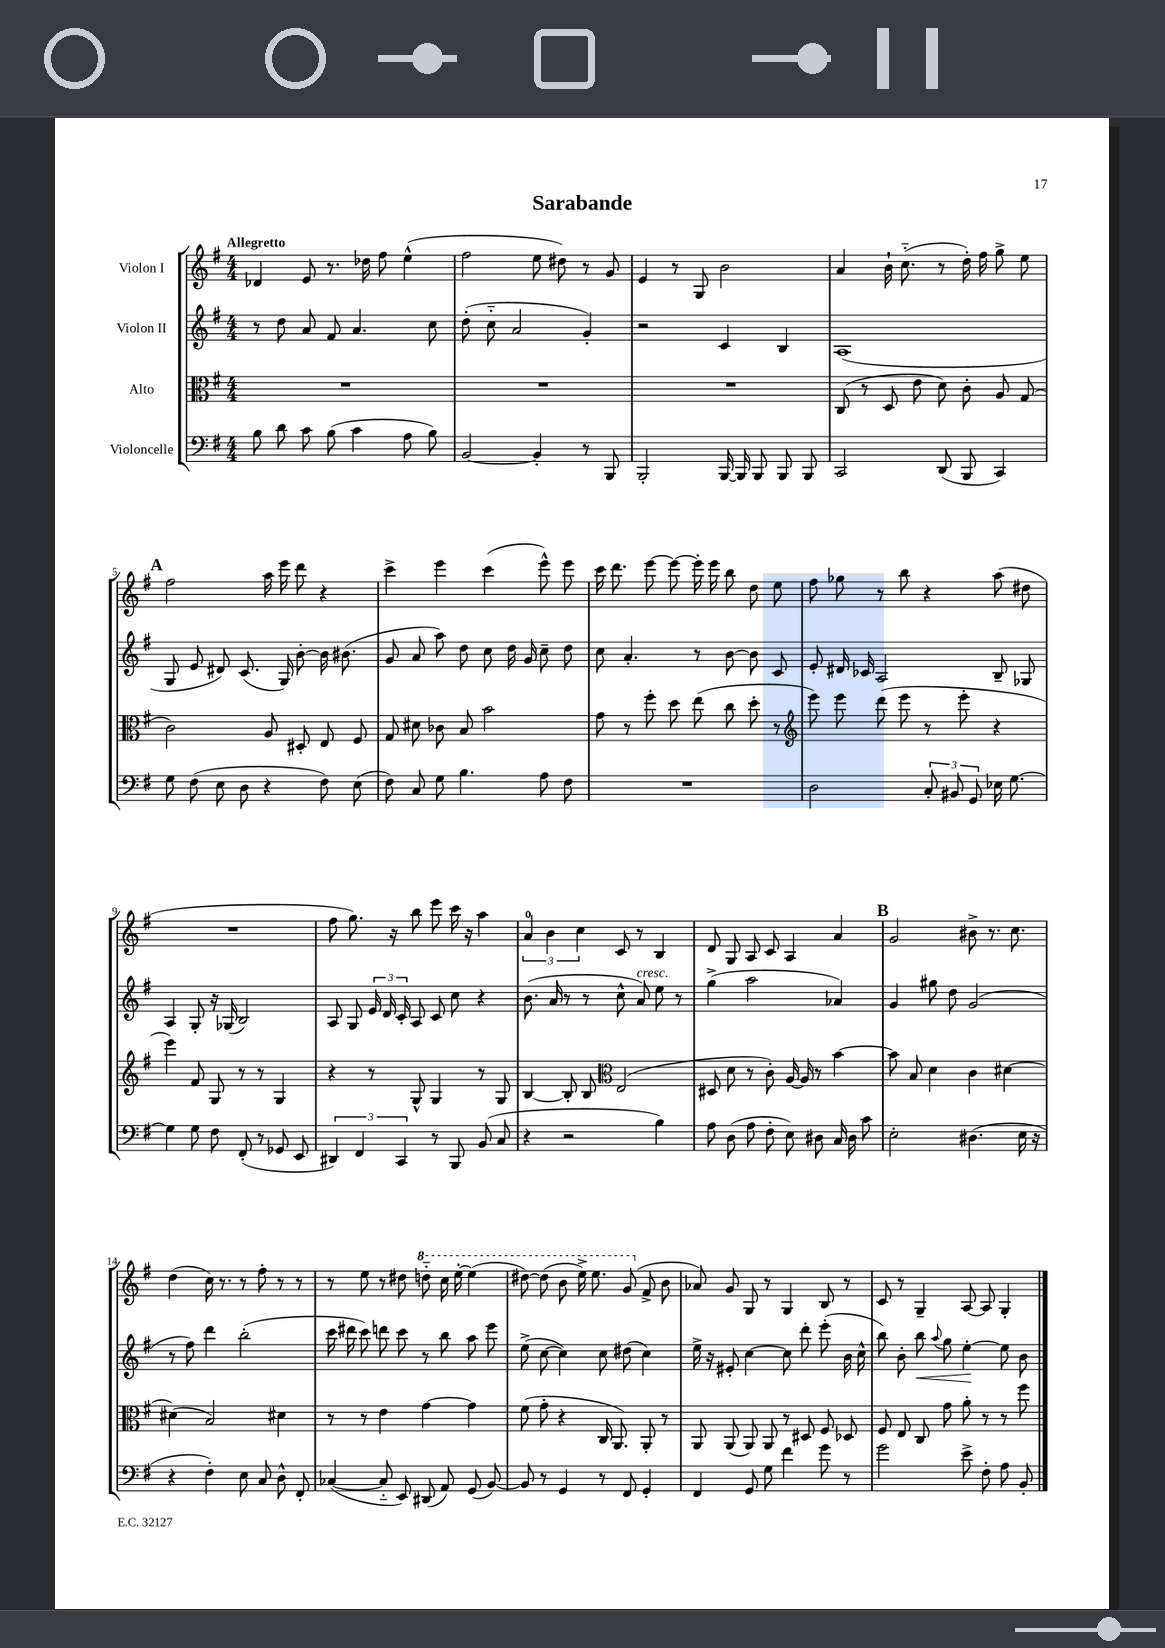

**kern	**kern	**kern	**kern
*staff4	*staff3	*staff2	*staff1
*clefF4	*clefC3	*clefG2	*clefG2
*k[f#]	*k[f#]	*k[f#]	*k[f#]
*M4/4	*M4/4	*M4/4	*M4/4
8B	1r	8r	4d-
8d	.	8dd	.
8c	.	8a	8e
(8B	.	8f#	8.r
4c	.	4.a	.
.	.	.	16dd-
.	.	.	8ff#
8A	.	.	(4ee^^
8B)	.	8cc	.
=	=	=	=
[2BB	1r	(8dd'	2ff#
.	.	8cc'~	.
.	.	2a	.
4BB']	.	.	8ee
.	.	.	8dd#)
8r	.	4g')	8r
8BBB	.	.	8g
=	=	=	=
2BBB'	1r	2r	4e
.	.	.	8r
.	.	.	8G
[16BBB	.	4c	2b
16BBB]	.	.	.
8BBB	.	.	.
8BBB	.	4B	.
8BBB	.	.	.
=	=	=	=
2CC	(8C	(1A	4a
.	8r	.	.
.	8D	.	16b`
.	.	.	(8.cc'~
.	8e	.	.
(8DD	8d)	.	8r
8BBB	8c'	.	16dd')
.	.	.	16ff#
4CC)	8A	.	8gg^
.	(8G	.	8ee
=	=	=	=
8G	2c)	8G	2ff#
(8F#	.	8e	.
8E	.	8d#)	.
8D	.	(8.c	.
4r	8A	.	16aa
.	.	16G)	16eee
.	8D#'	[8b'	8ddd
8F#)	8E	16b]	4r
.	.	(8.b#	.
(8E	8F#	.	.
=	=	=	=
8F#)	8G	8g	4ccc^
8C	8d#	8a	.
8G	8c-	8aa)	4eee
4.B	8B	8dd	.
.	2b	8cc	(4ccc
.	.	16dd	.
.	.	16g	.
8A	.	8cc~	8eee^^)
8F#	.	8dd	8eee
=	=	=	=
1r	8g	8cc	16ccc
.	.	.	8.ddd
.	8r	4.a'	.
.	8ff#'	.	[8eee
.	8dd	.	8eee_
.	(8ee	8r	16eee']
.	.	.	16eee
.	8cc	[8b	8bb
.	8dd'	8b]	8dd
.	8r	8c	8ee
=	=	=	=
*	*clefG2	*	*
2D	8eee)	8e'	8ff#
.	8eee	16d#	8gg-
.	.	16c-	.
.	(8ddd	2A	8r
.	8eee	.	8bb
12C'	8r	.	4r
12BB#	.	.	.
.	8eee'	.	.
12GG	.	.	.
16E-	4r	8B~	(8aa
[8.G	.	.	.
.	.	8G-	8dd#
=	=	=	=
4G]	4eee)	4A	1r
8G	8f#	8G'	.
8F#	8G	16r	.
.	.	(16G-	.
(8FF#'	8r	2B)	.
8r	8r	.	.
8GG-	4G	.	.
8EE	.	.	.
=	=	=	=
6DD#)	4r	8A	8ff#
.	.	8G	8.gg)
6FF#	.	.	.
.	8r	24e	.
.	.	24d	.
.	.	.	16r
6CC	.	24c'	.
.	8G^^	8A	8bb
8r	4G	8c	8eee
8BBB	.	8cc	16ccc
.	.	.	16r
(8BB	8r	4r	4aa
8C	8G	.	.
=	=	=	=
4r	[4B	(8.b	6a
.	.	.	6b
.	.	16a	.
2r	8B']	8r	.
.	.	.	6cc
.	8B	8r	.
*	*clefC3	*	*
.	(2E	8cc^^	8c
.	.	8a)	8r
4B)	.	8ee	4B
.	.	8r	.
=	=	=	=
8A	8D#	(4gg^	8d
(8D	8d	.	8G
8A	8r	2aa	8A
8F#'	8c')	.	8c
8E)	[16A	.	4A
.	16A]	.	.
8D#	8r	.	.
16C	[4b	4a-)	4a
16D#	.	.	.
8c	.	.	.
=	=	=	=
2E'	8b]	4g	2g
.	8B	.	.
.	4d	8gg#	.
.	.	8dd	.
(4.D#	4c	(2g	8b#^
.	.	.	8.r
.	[4d#	.	.
.	.	.	8.cc
16E	.	.	.
16r	.	.	.
=	=	=	=
4r	(4d#]	8r	(4dd
.	.	8ff#)	.
4F#')	2B)	4ddd	16cc)
.	.	.	8.r
8E	.	(2bb'	8r
8C	.	.	8ff#'
8D^^	4d#	.	8r
8FF#'	.	.	8r
=	=	=	=
([4C-	8r	16ccc	8r
.	.	16ddd#	.
.	8r	8ccc)	8ee
8C-'~]	4e	8ddd	8r
8EE)	.	8ccc	8dd#
(8DD#	[4g	8r	8ddd'~
8AA)	.	8bb	16ccc
.	.	.	[16eee'
(8GG	4g]	8aa	(4eee]
[8BB)	.	8eee	.
=	=	=	=
8BB]	(8f#	(8ee^	[8ddd#)
8r	8g'	[8cc	(8ddd#]
4GG	4r	4cc])	8bb
.	.	.	16eee^)
.	.	.	8.eee
8r	16C	8cc	.
.	8.AA)	.	.
8FF#	.	(8dd#	(8gg
4GG'	8AA'	4cc)	8f#^
.	8r	.	8b
=	=	=	=
4FF#	8AA	16ee^	8a-)
.	.	16r	.
.	(8AA	8e#'	8g
8GG	8AA)	[4cc	8G
8G	8AA	.	8r
4f#	8r	8cc]	4G
.	8D#	8ddd'	.
8g	8F#	(8eee'	8B
8r	8D-	16b	8r
.	.	16cc^^	.
=	=	=	=
2g	8F#	8bb)	8c
.	8E	8b'	8r
.	8C	8bb	4G~
.	.	8qqaa	.
.	8g	8gg	.
8e^	8a'	[4ee'	[8A
8F#'	8r	.	8A]
8A	8r	8ee]	4G'
8BB'	8ff#	8b	.
==	==	==	==
*-	*-	*-	*-
